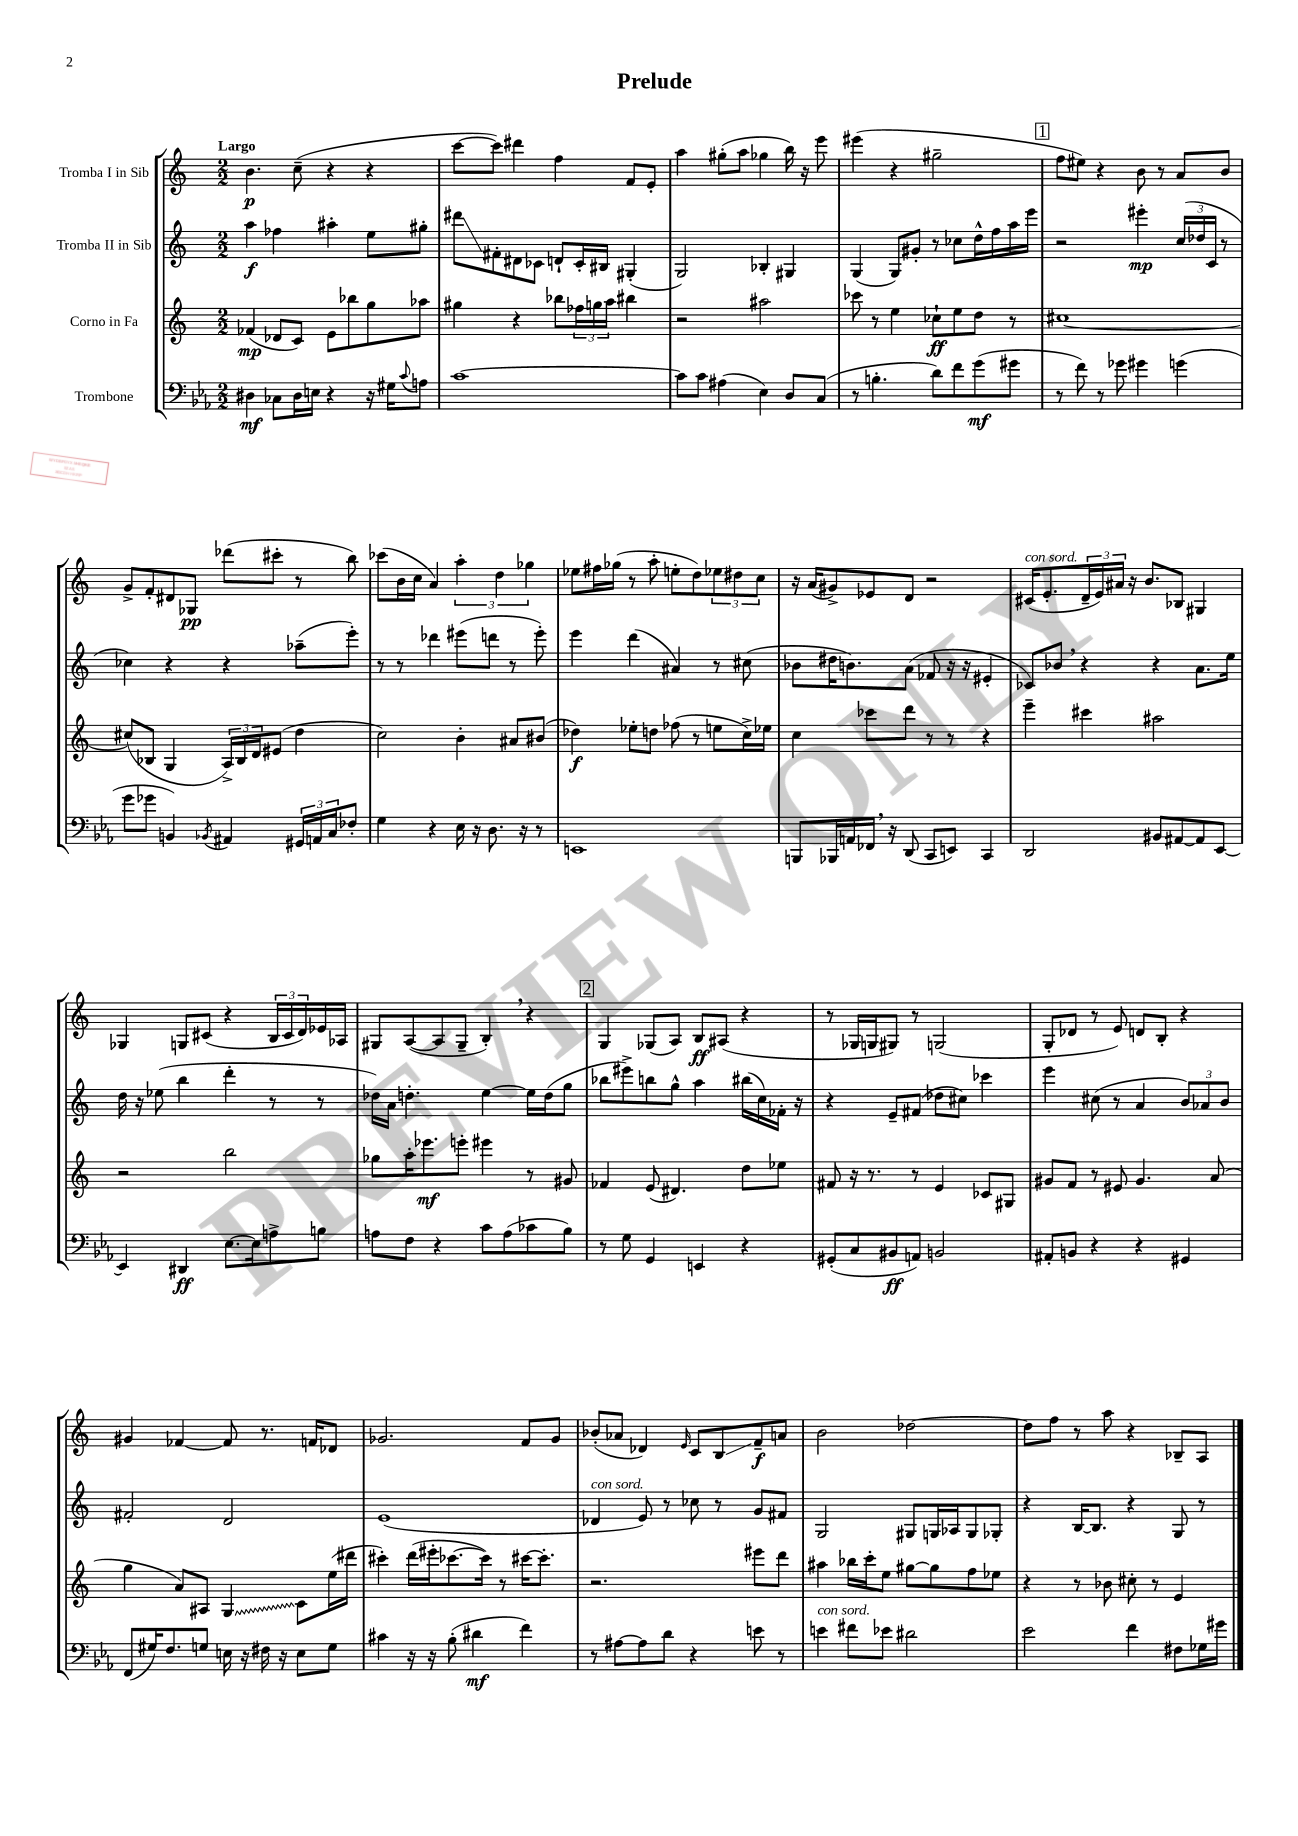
\header { title = "Prelude" }
<<
\new StaffGroup <<
\new Staff = "s0" \with { instrumentName = "Tromba I in Sib" } {
    \clef treble \key c \major \numericTimeSignature \time 2/2 \tempo "Largo"
    b'4.\p c''8--( r4 r4 |
    c'''8~ c'''8) dis'''4 f''4 f'8 e'8-. |
    a''4 gis''8-.( a''8 ges''4 b''16) r16 e'''8 |
    eis'''4( r4 gis''2-- |
    \mark \markup { \box "1" } f''8 eis''8) r4 b'8 r8 a'8 b'8 |
    g'8-> f'8-. dis'8 ges8\pp des'''8( cis'''8-. r8 b''8) |
    ces'''8( b'16 c''16 a'4) \tuplet 3/2 { a''4-. d''4 ges''4 } |
    ees''8 fis''16 ges''16( r8 a''8-. e''8-. d''8) \tuplet 3/2 { ees''8 dis''8 c''8 } |
    r16 a'16( gis'8->) ees'8 d'8 r2 |
    cis'16^\markup { \italic "con sord." }( e'8.-. \tuplet 3/2 { d'16-- e'16) ais'16 } r16 b'8. bes8 gis4 |
    ges4 g8 cis'8( r4 \tuplet 3/2 { b16 cis'16 d'16) } ees'16 aes16 |
    gis8 a8~( a8 gis8-- b4-.) \breathe r4 |
    \mark \markup { \box "2" } g4 ges8( a8) b8\ff ais8( r4 |
    r8 ges16 g16 gis8) r8 g2( |
    g8-. des'8 r8 e'8) d'8 b8-. r4 |
    gis'4 fes'4~ fes'8 r8. f'16 des'8 |
    ges'2. f'8 ges'8 |
    bes'8-.( aes'8 des'4) \grace { e'16 } c'8 b8\glissando f'8--\f a'8 |
    b'2 des''2~ |
    des''8 f''8 r8 a''8 r4 bes8-- a8 \bar "|." |
}
\new Staff = "s1" \with { instrumentName = "Tromba II in Sib" } {
    \clef treble \key c \major \numericTimeSignature \time 2/2
    a''4\f fes''4 ais''4-. e''8 gis''8-. |
    dis'''8\glissando fis'8-. dis'8 ces'8 d'8-! ces'16-. bis16 gis4-.( |
    g2) bes4-. gis4 |
    g4( g8) gis'8-. r8 ces''8 d''16-^ f''16 a''16 e'''16 |
    \mark \markup { \box "1" } r2 eis'''4-.\mp \tuplet 3/2 { c''16( des''16 c'16 } r8 |
    ces''4) r4 r4 aes''8--( e'''8-.) |
    r8 r8 des'''4 eis'''8( d'''8 r8 eis'''8-.) |
    e'''4 d'''4( ais'4) r8 cis''8( |
    bes'8 dis''16 b'8.) a'8( fes'8 r16 r16 eis'4-. |
    ces'8) bes'8 \breathe r4 r4 a'8. e''16 |
    d''16 r16 ees''8( b''4 d'''4-. r8 r8 |
    des''16) a'16 d''4.-. e''4~ e''16 d''16( g''8 |
    \mark \markup { \box "2" } bes''8 eis'''8->) b''8 g''8-^ a''4 bis''16( c''16) fes'16-. r16 |
    r4 e'8-- fis'8( des''8 cis''8) ces'''4 |
    e'''4 cis''8( r8 a'4 \tuplet 3/2 { b'8) aes'8 b'8 } |
    fis'2-. d'2 |
    e'1( |
    des'4^\markup { \italic "con sord." } e'8) r8 ces''8 r8 g'8 fis'8 |
    g2 gis8 g16 aes16 g8 ges8-. |
    r4 b16~ b8. r4 g8 r8 \bar "|." |
}
\new Staff = "s2" \with { instrumentName = "Corno in Fa" } {
    \clef treble \key c \major \numericTimeSignature \time 2/2
    fes'4\mp( des'8 c'8) e'8 bes''8 g''8 aes''8 |
    gis''4 r4 bes''8 \tuplet 3/2 { fes''16 g''16 a''16 } bis''4 |
    r2 ais''2 |
    ces'''8 r8 e''4 ces''8-!\ff e''8 d''8 r8 |
    \mark \markup { \box "1" } cis''1~ |
    cis''8( bes8 g4 \tuplet 3/2 { a16->) bes16 d'16 } eis'8( d''4 |
    c''2) b'4-. ais'8 bis'8( |
    des''4\f) ees''8-. d''8 fes''8( r8 e''8 c''16->) ees''16 |
    c''4 ces'''8 d'''8 r8 r8 r4 |
    e'''4-- cis'''4 ais''2 |
    r2 b''2 |
    ges''8 a''16-. ees'''8.\mf e'''8-. eis'''4 r8 gis'8 |
    \mark \markup { \box "2" } fes'4 e'8( dis'4.) d''8 ees''8 |
    fis'8 r16 r8. r8 e'4 ces'8 gis8 |
    gis'8 f'8 r8 eis'8 gis'4. a'8( |
    g''4 a'8) ais8 \once \override Glissando.style = #'zigzag g4\glissando c'8 e''16( dis'''16 |
    cis'''4-.) d'''16( eis'''16-. ces'''8.~ ces'''16) r8 cis'''16~ cis'''8.-. |
    r2. eis'''8 d'''8 |
    ais''4 bes''16 c'''16-. e''8 gis''8~ gis''8 f''8 ees''8 |
    r4 r8 bes'8 cis''8-. r8 e'4 \bar "|." |
}
\new Staff = "s3" \with { instrumentName = "Trombone" } {
    \clef bass \key ees \major \numericTimeSignature \time 2/2
    dis4\mf ces8 dis16 e16 r4 r16 gis16 \appoggiatura { c'8 } a8 |
    c'1~ |
    c'8 c'8 ais4( ees4) d8 c8( |
    r8 b4.-. d'8) f'8 g'8\mf( gis'8 |
    \mark \markup { \box "1" } r8 f'8) r8 ges'8 gis'4 g'4( |
    g'8 ges'8 b,4) \acciaccatura { bes,8 } ais,4 \tuplet 3/2 { gis,16 a,16 c16 } fes8-. |
    g4 r4 ees16 r16 d8. r16 r8 |
    e,1 |
    b,,8 bes,,16 a,16 fes,16 \breathe r16 d,8( c,8 e,8) c,4 |
    d,2 bis,8 ais,8~ ais,8 ees,8~ |
    ees,4 dis,4\ff ees8.~ ees16 a8-> b8 |
    a8 f8 r4 c'8 a8( ces'8 bes8) |
    \mark \markup { \box "2" } r8 g8 g,4 e,4 r4 |
    gis,8-.( c8 bis,8\ff a,8) b,2 |
    ais,8-. b,8 r4 r4 gis,4 |
    f,8( gis16) f8. g8 e16 r16 fis16 r16 e8 g8 |
    cis'4 r16 r16 bes8-.( dis'4\mf f'4) |
    r8 ais8~ ais8 d'8 r4 e'8 r8 |
    e'4^\markup { \italic "con sord." } fis'8 ees'8 dis'2 |
    ees'2 f'4 fis8 ges16 gis'16 \bar "|." |
}
>>
>>
\layout { \context { \Score \remove "Bar_number_engraver" } }
